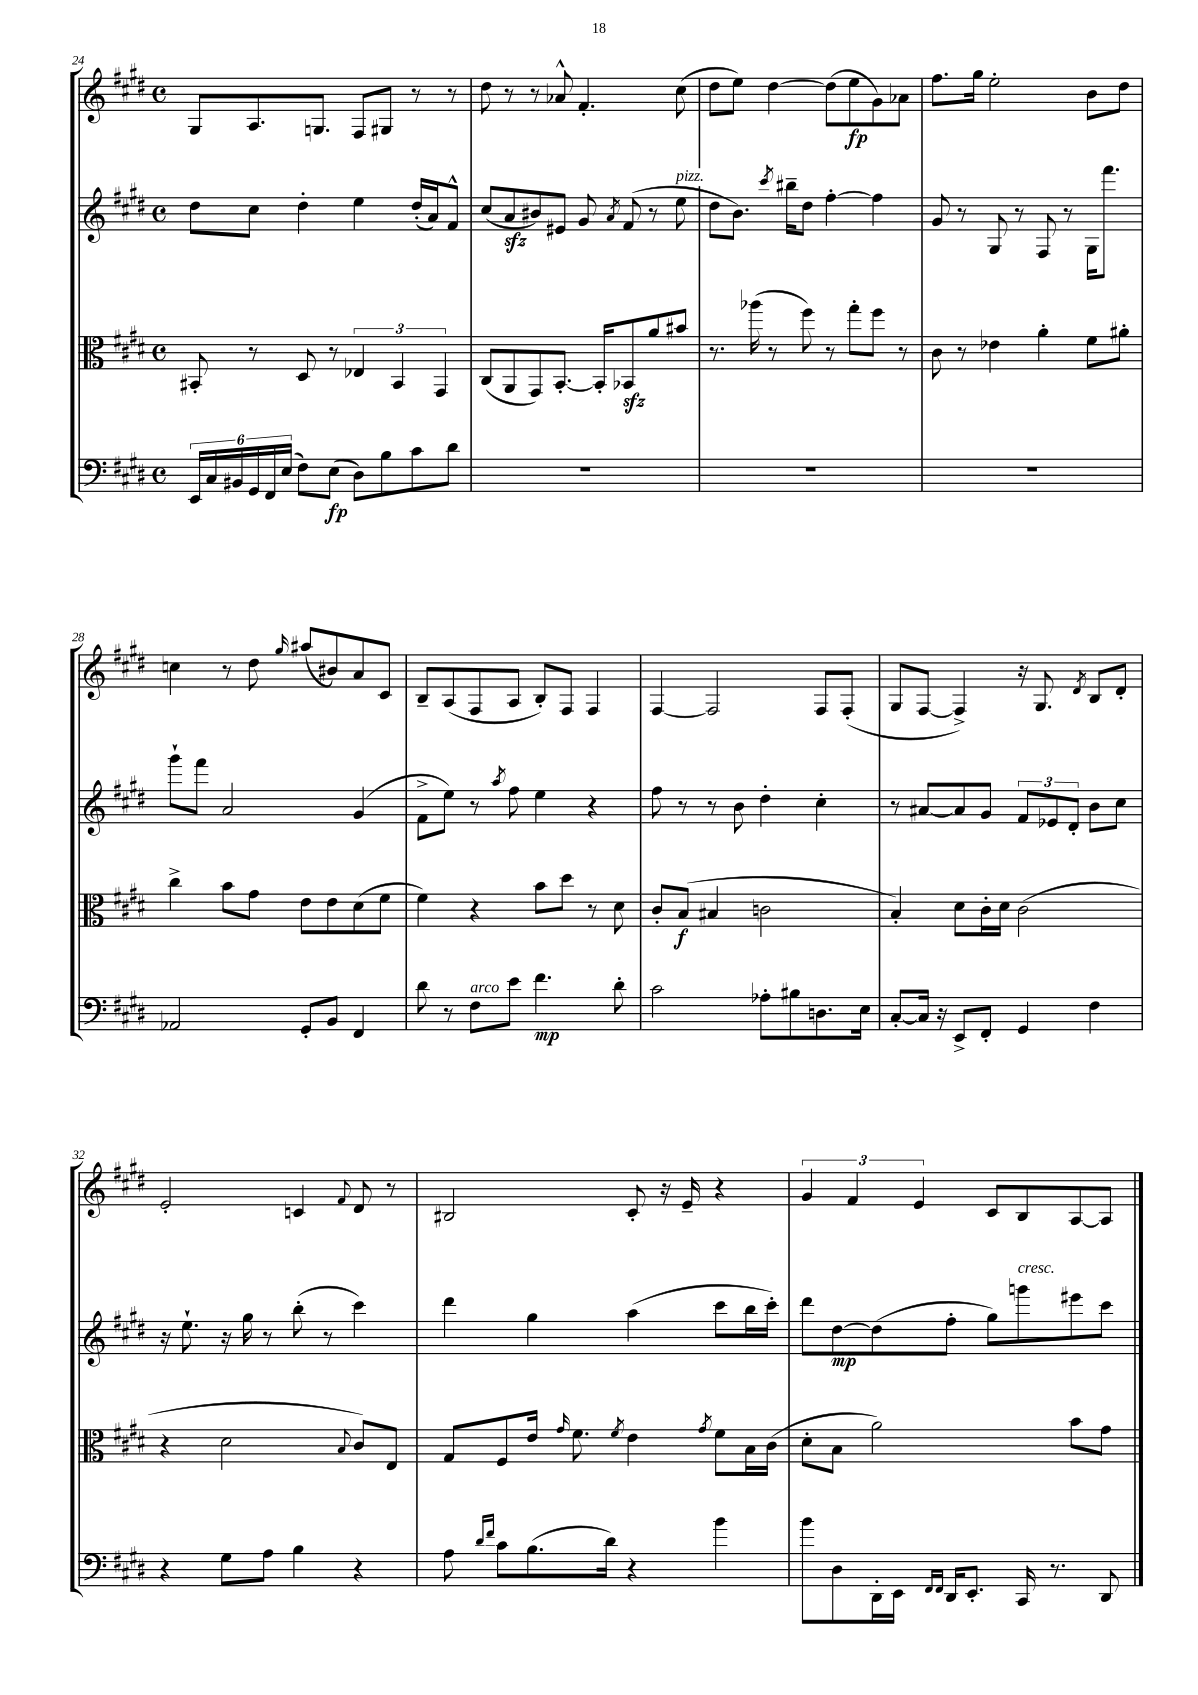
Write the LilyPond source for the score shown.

<<
\new StaffGroup <<
\new Staff = "s0" {
    \clef treble \key e \major \defaultTimeSignature \time 4/4
    \autoBeamOff gis8[ a8. g8.] fis8[ gis8] r8 r8 |
    dis''8 r8 r8 aes'8-^ fis'4.-. cis''8( |
    dis''8[ e''8]) dis''4~ dis''8[( e''8\fp gis'8) aes'8] |
    fis''8.[ gis''16] e''2-. b'8[ dis''8] |
    c''4 r8 dis''8 \grace { gis''16 } ais''8[( bis'8) a'8 cis'8] |
    b8[-- a8( fis8 a8] b8[-.) fis8] fis4 |
    fis4~ fis2 fis8[ fis8]-.( |
    gis8[ fis8]~ fis4->) r16 gis8. \acciaccatura { dis'8 } b8[ dis'8]-. |
    e'2-. c'4 \appoggiatura { fis'8 } dis'8 r8 |
    bis2 cis'8-. r16 e'16-- r4 |
    \tuplet 3/2 { gis'4 fis'4 e'4 } cis'8[ b8 a8~ a8] \bar "|." |
}
\new Staff = "s1" {
    \clef treble \key e \major \defaultTimeSignature \time 4/4
    \autoBeamOff dis''8[ cis''8] dis''4-. e''4 dis''16[-.( a'16) fis'8]-^ |
    cis''8[( a'8\sfz bis'8) eis'8] gis'8 \acciaccatura { a'8 } fis'8( r8 e''8^\markup { \italic "pizz." } |
    dis''8[ b'8.]) \acciaccatura { cis'''8 } bis''16[-- dis''8] fis''4~-. fis''4 |
    gis'8 r8 gis8 r8 fis8 r8 gis16[ fis'''8.] |
    gis'''8[-! fis'''8] a'2 gis'4( |
    fis'8[-> e''8]) r8 \acciaccatura { a''8 } fis''8 e''4 r4 |
    fis''8 r8 r8 b'8 dis''4-. cis''4-. |
    r8 ais'8[~ ais'8 gis'8] \tuplet 3/2 { fis'8[ ees'8 dis'8]-. } b'8[ cis''8] |
    r16 e''8.-! r16 gis''16 r8 b''8-.( r8 cis'''4) |
    dis'''4 gis''4 a''4( cis'''8[ b''16 cis'''16]-.) |
    dis'''8[ dis''8~\mp dis''8( fis''8]-. gis''8[) g'''8^\markup { \italic "cresc." } eis'''8 cis'''8] \bar "|." |
}
\new Staff = "s2" {
    \clef alto \key e \major \defaultTimeSignature \time 4/4
    \autoBeamOff bis,8-. r8 dis8 r8 \tuplet 3/2 { ees4 bis,4 gis,4 } |
    cis8[( a,8 gis,8) b,8.]~-. b,16[-. bes,8\sfz a'8 bis'8] |
    r8. aes''16( r8 fis''8) r8 gis''8[-. fis''8] r8 |
    cis'8 r8 ees'4 a'4-. fis'8[ ais'8]-. |
    cis''4-> b'8[ gis'8] e'8[ e'8 dis'8( fis'8] |
    fis'4) r4 b'8[ dis''8] r8 dis'8 |
    cis'8[-. b8]\f( bis4 c'2 |
    b4-.) dis'8[ cis'16-. dis'16] cis'2( |
    r4 dis'2 \appoggiatura { b8 } cis'8[) e8] |
    gis8[ fis8 e'16] \grace { gis'16 } fis'8. \acciaccatura { fis'8 } e'4 \acciaccatura { gis'8 } fis'8[ b16 cis'16]( |
    dis'8[-. b8] a'2) b'8[ gis'8] \bar "|." |
}
\new Staff = "s3" {
    \clef bass \key e \major \defaultTimeSignature \time 4/4
    \autoBeamOff \tuplet 6/4 { e,16[ cis16 bis,16 gis,16 fis,16 e16]( } fis8[) e8]\fp( dis8[) b8 cis'8 dis'8] |
    R1 |
    R1 |
    R1 |
    aes,2 gis,8[-. b,8] fis,4 |
    dis'8 r8 fis8[^\markup { \italic "arco" } e'8] fis'4.\mp dis'8-. |
    cis'2 aes8[-. bis8 d8. e16] |
    cis8[~-. cis16] r16 e,8[-> fis,8]-. gis,4 fis4 |
    r4 gis8[ a8] b4 r4 |
    a8 \grace { dis'16[ fis'16] } cis'8[ b8.( dis'16]) r4 b'4 |
    b'8[ dis8 dis,16-. e,16] \grace { fis,16[ fis,16] } dis,16[ e,8.]-. cis,16 r8. dis,8 \bar "|." |
}
>>
>>
\layout { \context { \Score currentBarNumber = #24 } }
